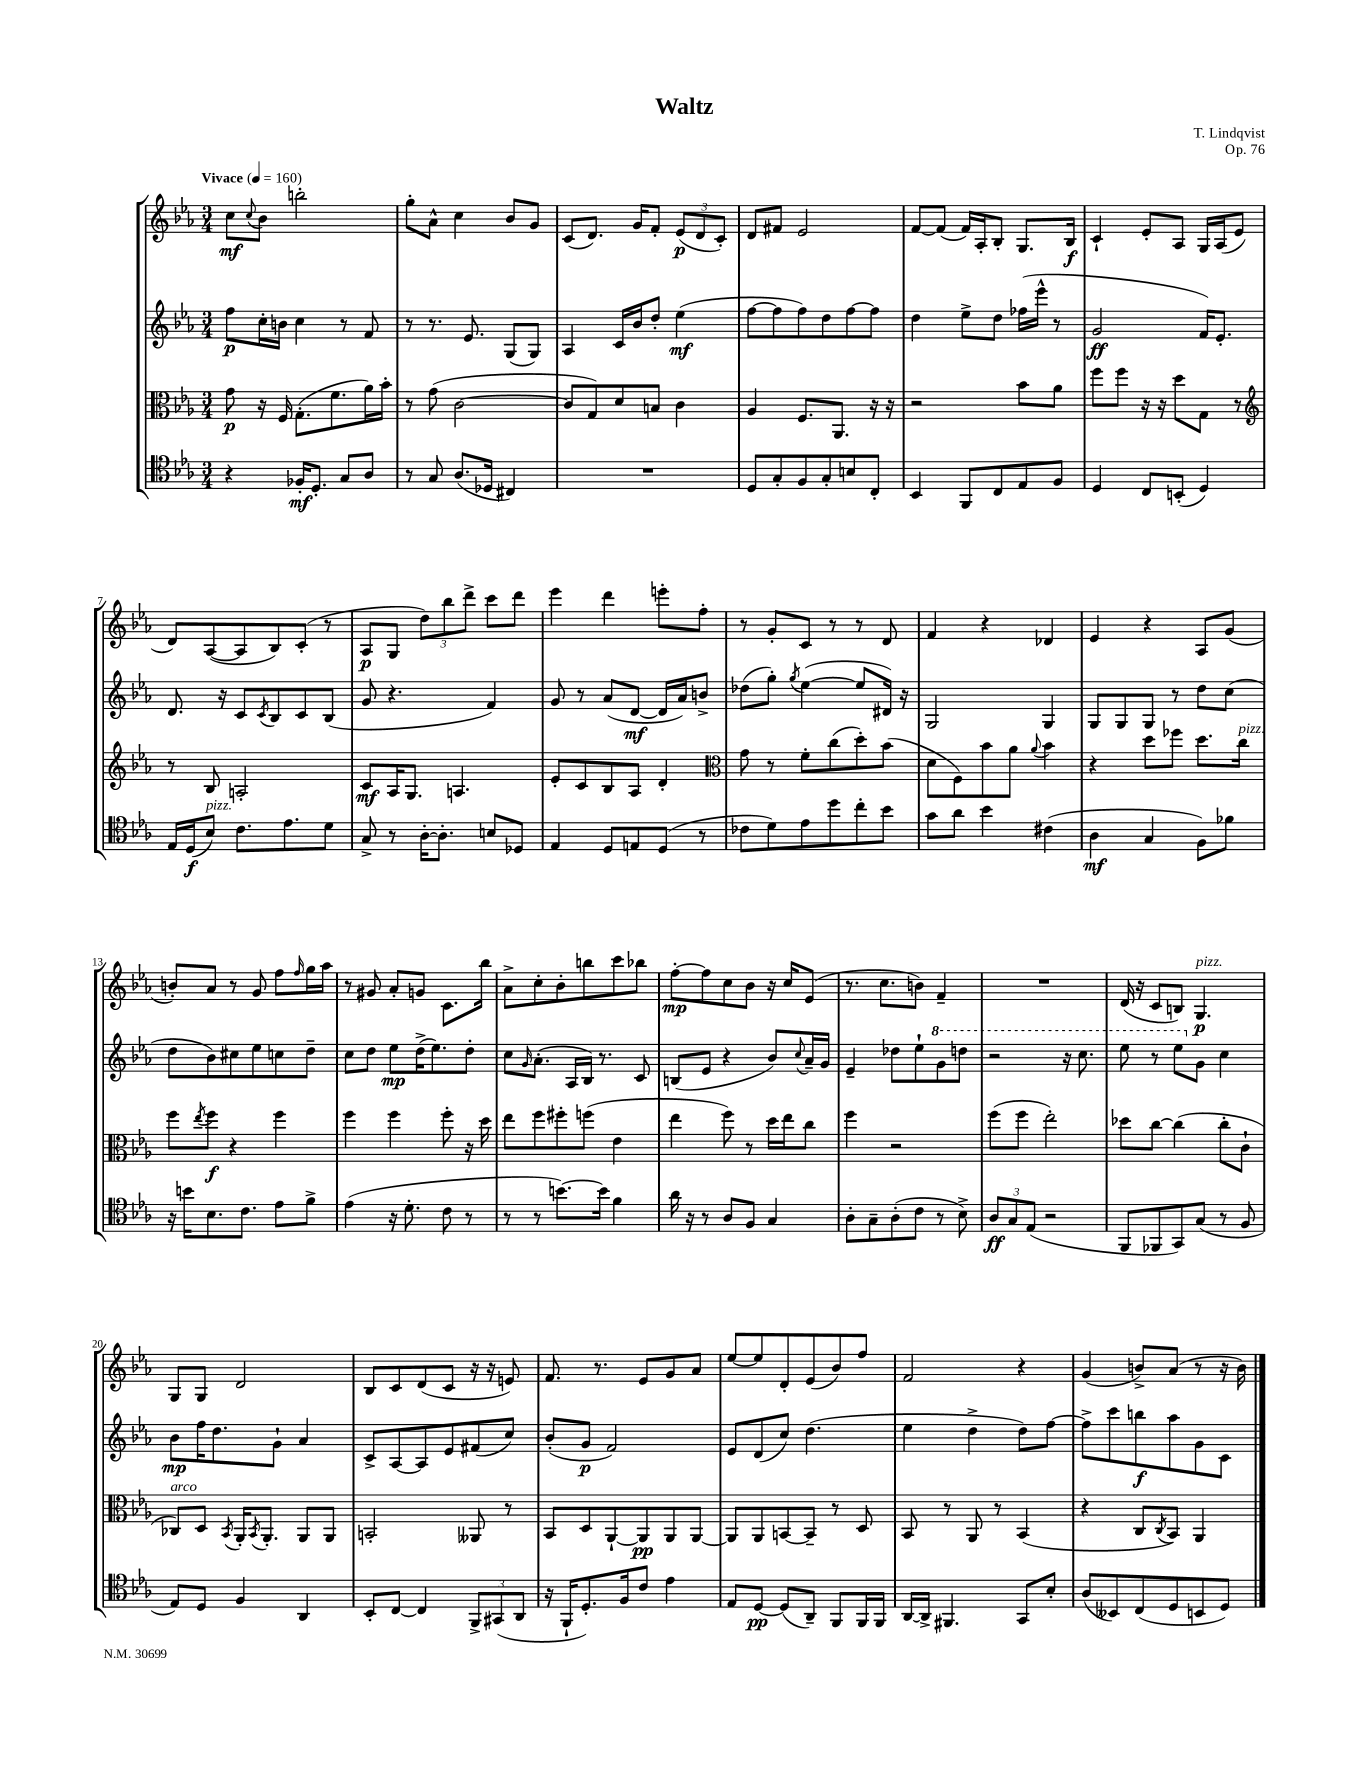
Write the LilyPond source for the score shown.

\header { title = "Waltz" composer = "T. Lindqvist" opus = "Op. 76" }
<<
\new StaffGroup <<
\new Staff = "s0" {
    \clef treble \key ees \major \numericTimeSignature \time 3/4 \tempo "Vivace" 4 = 160
    c''8\mf \appoggiatura { c''8 } bes'8 b''2-. |
    g''8-. aes'8-^ c''4 bes'8 g'8 |
    c'8( d'8.) g'16 f'8-. \tuplet 3/2 { ees'8\p( d'8 c'8-.) } |
    d'8 fis'8 ees'2 |
    f'8~ f'8( f'16) aes16-. bes8-. g8. bes16\f |
    c'4-! ees'8-. aes8 g16 aes16( ees'8 |
    d'8) aes8~( aes8 bes8) c'8-.( r8 |
    aes8\p g8 \tuplet 3/2 { d''8) bes''8 d'''8-> } c'''8 d'''8 |
    ees'''4 d'''4 e'''8-. f''8-. |
    r8 g'8-. c'8 r8 r8 d'8 |
    f'4 r4 des'4 |
    ees'4 r4 aes8 g'8( |
    b'8-.) aes'8 r8 g'8 f''8 \grace { f''16 } g''16 aes''16 |
    r8 gis'8 aes'8-. g'8 c'8. bes''16 |
    aes'8-> c''8-. bes'8-. b''8 c'''8 bes''8 |
    f''8~-.\mp f''8 c''8 bes'8 r16 c''16 ees'8( |
    r8. c''8. b'8) f'4-- |
    R2. |
    d'16( r16 c'8 b8) g4.\p^\markup { \italic "pizz." } |
    g8 g8 d'2 |
    bes8 c'8 d'8( c'8 r16 r16 e'8) |
    f'8. r8. ees'8 g'8 aes'8 |
    ees''8~ ees''8 d'8-. ees'8( bes'8) f''8 |
    f'2 r4 |
    g'4( b'8->) aes'8( r8 r16 b'16) \bar "|." |
}
\new Staff = "s1" {
    \clef treble \key ees \major \numericTimeSignature \time 3/4
    f''8\p c''16-. b'16 c''4 r8 f'8 |
    r8 r8. ees'8. g8( g8) |
    aes4 c'16 bes'16 d''8-. ees''4\mf( |
    f''8~ f''8 f''8) d''8 f''8~ f''8 |
    d''4 ees''8-> d''8 fes''16( ees'''16-^ r8 |
    g'2\ff f'16) ees'8.-. |
    d'8. r16 c'8 \acciaccatura { c'8 } bes8 c'8 bes8( |
    g'8 r4. f'4) |
    g'8 r8 aes'8( d'8~\mf d'16 aes'16) b'8-> |
    des''8( g''8-.) \acciaccatura { g''8 } ees''4~( ees''8 dis'16) r16 |
    g2 g4 |
    g8 g8 g8 r8 d''8 c''8( |
    d''8 bes'8) cis''8 ees''8 c''8 d''8-- |
    c''8 d''8 ees''8\mp d''16->( ees''8.) d''8-. |
    c''8 \grace { g'16 } aes'8.-.( aes16 bes16) r8. c'8 |
    b8( ees'8 r4 bes'8) \appoggiatura { c''8 } aes'16-- g'16 |
    ees'4-- des''8 ees''8-! \ottava #1 g''8 d'''!8 |
    r2 r16 c'''8. |
    ees'''8 r8 ees'''8 \ottava #0 g'8 c''4 |
    bes'8\mp f''16 d''8. g'8-! aes'4 |
    c'8-> aes8~ aes8 ees'8 fis'8( c''8) |
    bes'8-.( g'8\p f'2) |
    ees'8 d'8( c''8) d''4.( |
    ees''4 d''4-> d''8) f''8~ |
    f''8-> c'''8 b''8\f aes''8 g'8 c'8 \bar "|." |
}
\new Staff = "s2" {
    \clef alto \key ees \major \numericTimeSignature \time 3/4
    g'8\p r16 f16 g8.-.( f'8. aes'16) bes'16-. |
    r8 g'8( c'2~ |
    c'8 g8) d'8 b8 c'4 |
    aes4 f8. aes,8. r16 r16 |
    r2 bes'8 aes'8 |
    f''8 f''8 r16 r16 d''8 g8 r8 |
    \clef treble r8 bes8 a2-. |
    c'8\mf aes16 g8. a4. |
    ees'8-. c'8 bes8 aes8 d'4-. |
    \clef alto g'8 r8 f'8-. c''8( d''8-.) bes'8( |
    d'8 f8) bes'8 aes'8 \appoggiatura { aes'8 } bes'4 |
    r4 d''8 fes''8 d''8. c''16^\markup { \italic "pizz." } |
    f''8 \acciaccatura { ees''8 } f''8\f r4 f''4 |
    f''4 f''4 f''8-. r16 d''16 |
    ees''8 f''8 fis''8-. f''8( ees'4 |
    ees''4 f''8) r8 d''16 ees''16 c''8 |
    f''4 r2 |
    f''8( f''8 ees''2-.) |
    des''8 c''8~ c''4( c''8-. c'8-! |
    ces8^\markup { \italic "arco" }) d8 \acciaccatura { bes,8 } aes,16-. \acciaccatura { bes,8 } aes,8.-. aes,8 aes,8 |
    b,2-. aeses,8 r8 |
    bes,8 d8 aes,8~-! aes,8\pp aes,8 aes,8~ |
    aes,8 aes,8 b,8~ b,8-- r8 d8 |
    bes,8 r8 aes,8 r8 bes,4( |
    r4 c8 \acciaccatura { c8 } bes,8) aes,4 \bar "|." |
}
\new Staff = "s3" {
    \clef tenor \key ees \major \numericTimeSignature \time 3/4
    r4 fes16-.\mf d8.-. g8 aes8 |
    r8 g8 aes8.( des16 cis4) |
    R2. |
    d8 g8-. f8 g8-. b8 c8-. |
    bes,4 f,8 c8 ees8 f8 |
    d4 c8 b,8-.( d4) |
    ees16 d16\f( bes8^\markup { \italic "pizz." }) c'8. ees'8. d'8 |
    g8-> r8 aes16~-. aes8.-. b8 des8 |
    ees4 d8 e8 d8( r8 |
    ces'8 d'8) ees'8 d''8 c''8-. bes'8 |
    g'8 aes'8 bes'4 cis'4( |
    aes4\mf g4 f8) fes'8 |
    r16 b'16 bes8. c'8. ees'8 f'8-> |
    ees'4( r16 d'8.-. c'8 r8 |
    r8 r8 b'8.~) b'16 f'4 |
    aes'16 r16 r8 aes8 f8 g4 |
    aes8-. g8-- aes8-.( c'8 r8 bes8->) |
    \tuplet 3/2 { aes8\ff g8 ees8( } r2 |
    f,8 fes,8 g,8) g8( r8 f8 |
    ees8) d8 f4 aes,4 |
    bes,8-. c8~ c4 \tuplet 3/2 { f,8-> gis,8( aes,8 } |
    r16 f,16-! d8.-.) f16 c'8 ees'4 |
    ees8 d8~\pp d8( aes,8--) f,8 f,16 f,16 |
    aes,16~ aes,16-> fis,4. g,8 bes8-. |
    aes8( beses,8) c8( d8 b,8 d8) \bar "|." |
}
>>
>>
